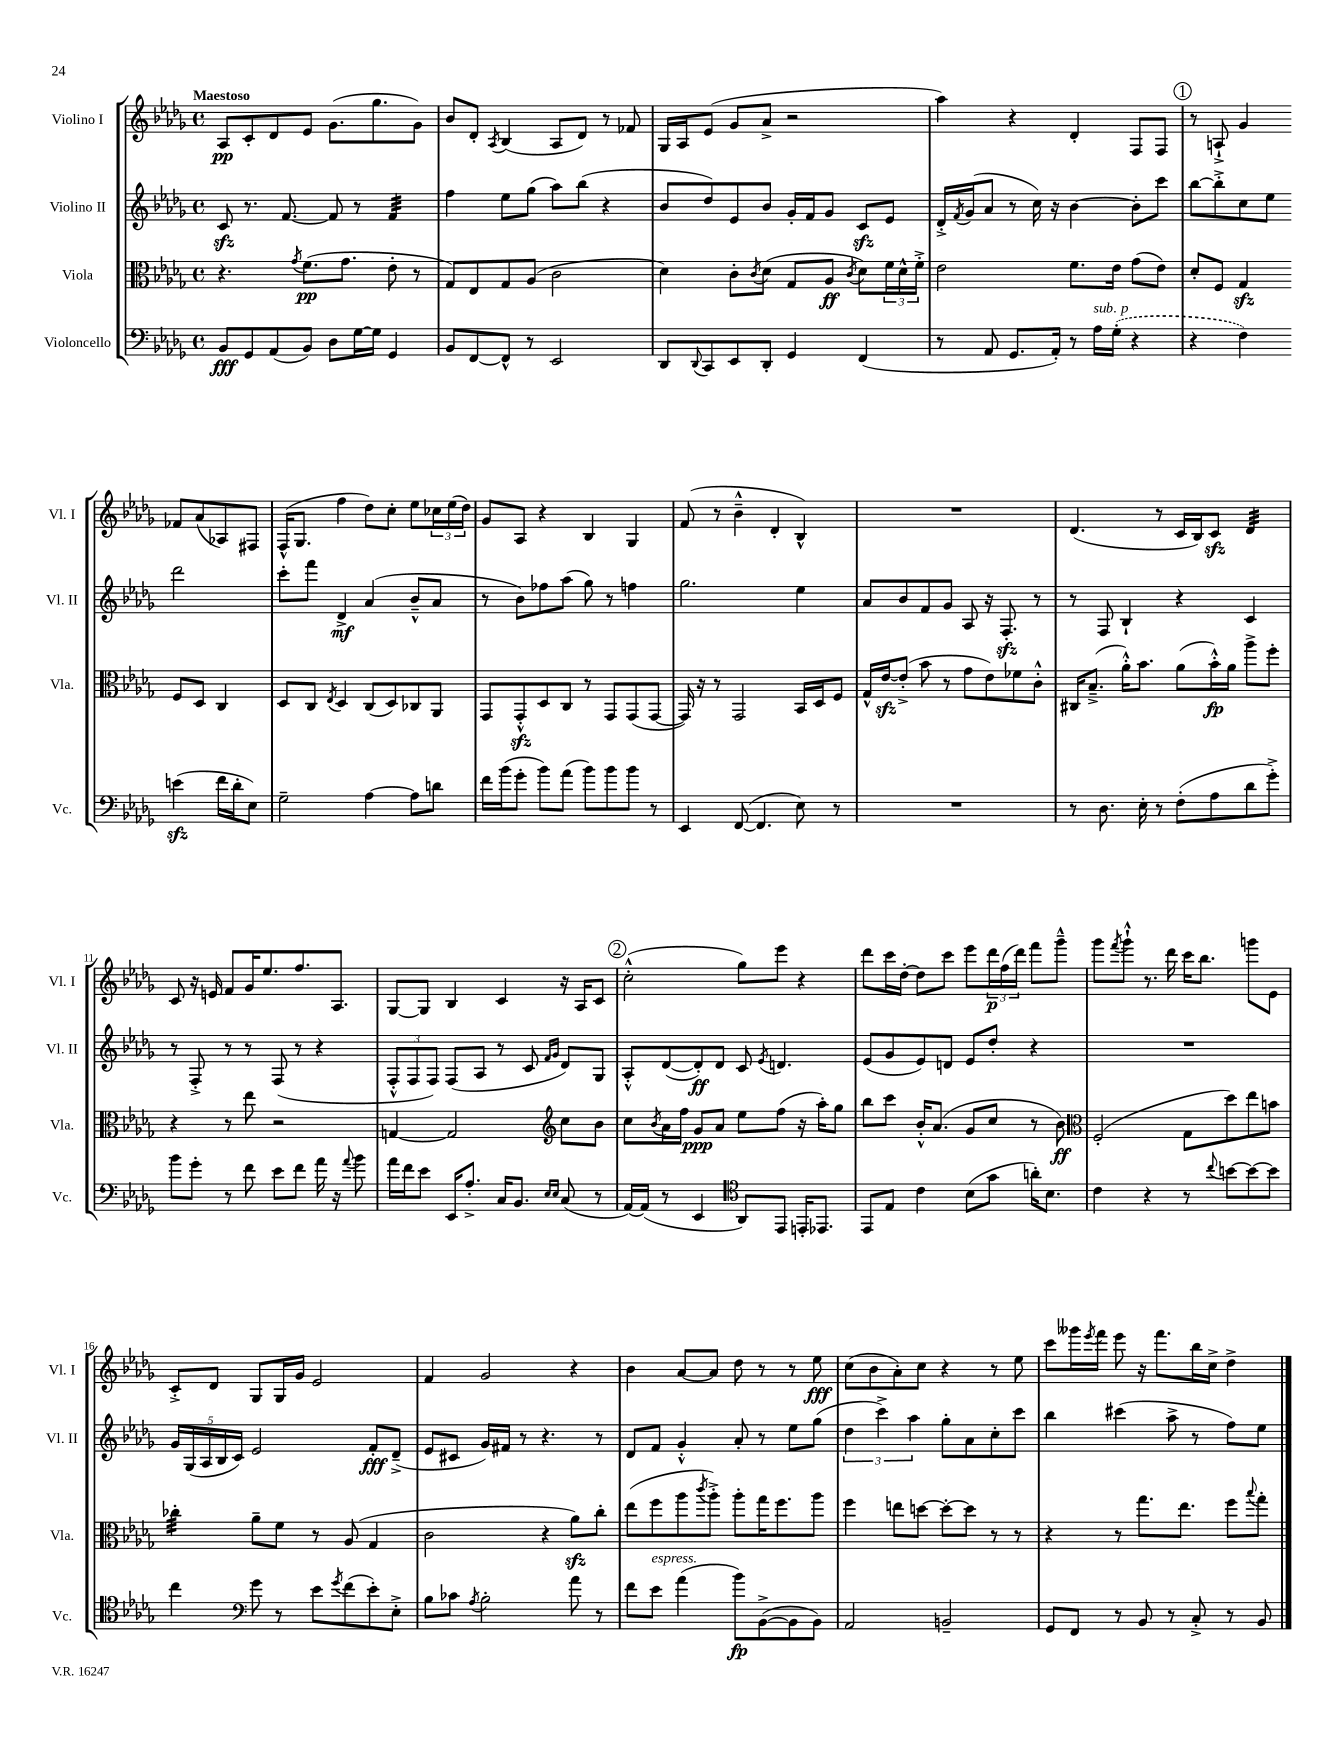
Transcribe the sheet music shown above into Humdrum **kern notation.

**kern	**kern	**kern	**kern
*staff4	*staff3	*staff2	*staff1
*clefF4	*clefC3	*clefG2	*clefG2
*k[b-e-a-d-g-]	*k[b-e-a-d-g-]	*k[b-e-a-d-g-]	*k[b-e-a-d-g-]
*M4/4	*M4/4	*M4/4	*M4/4
*met(c)	*met(c)	*met(c)	*met(c)
8BB-	4.r	8c	8A-
8GG-	.	8.r	8c'
(8AA-	.	.	8d-
.	.	[8.f	.
.	8qg-	.	.
8BB-)	(8.f	.	8e-
8D-	.	8f]	(8.g-
.	8.g-	.	.
[16G-	.	8r	.
16G-]	.	.	8.gg-
4GG-	8e-'	4f	.
.	8r	.	8g-)
=	=	=	=
8BB-	8G-)	4ff	8b-
[8FF	8E-	.	8d-'
.	.	.	8qA-
8FF^^]	8G-	8ee-	(4B-
8r	(8A-	(8gg-	.
2EE-	2c	8aa-)	8A-
.	.	(8bb-	8d-)
.	.	4r	8r
.	.	.	8f-
=	=	=	=
8DD-	4d-)	8b-	16G-
.	.	.	16A-
8qqDD-	.	.	.
8CC	.	8dd-)	(8e-
8EE-	8c'	8e-	8g-
.	8qc	.	.
8DD-'	(8d-	8b-	8a-^
4GG-	8G-	16g-'	2r
.	.	16f	.
.	8A-	8g-	.
.	8qc	.	.
(4FF	8d-)	8c	.
.	24f	8e-	.
.	24d-^^	.	.
.	24f'^	.	.
=	=	=	=
8r	2e-	16d-'^	4aa-)
.	.	8qf	.
.	.	(16g-	.
8AA-	.	8a-	.
8.GG-	.	8r	4r
.	.	16cc)	.
16AA-')	.	16r	.
8r	8.f	[4b-	4d-'
16A-	.	.	.
(16G-'	16e-	.	.
4r	(8g-	8b-']	8F
.	8e-)	8ccc	8F
=	=	=	=
4r	8d-'	[8bb-	8r
.	8F	8bb-'^]	8A`^
4F)	4G-	8cc	4g-
.	.	8ee-	.
(4e	8F	2ddd-	8f-
.	8D-	.	(8a-
16f	4C	.	8A-)
16d-'	.	.	.
8E-)	.	.	8F#
=	=	=	=
2G-~	8D-	8ccc'	(16F^^
.	.	.	8.G-
.	8C	8fff	.
.	8qE-	.	.
.	4D-	4d-^	4ff
[4A-	(8C	(4a-	8dd-)
.	8D-)	.	8cc'
8A-]	8C-	8b-~^^	8ee-
8d	8AA-	8a-	24cc-
.	.	.	(24ee-
.	.	.	24dd-)
=	=	=	=
16f	8GG-	8r	8g-
(16b-	.	.	.
8g-'	8GG-'^^	8b-)	8A-
8b-)	8D-	8ff-	4r
(8a-	8C	(8aa-	.
8b-)	8r	8gg-)	4B-
8b-	8GG-	8r	.
8b-	(8GG-	4ff	4G-
8r	[8GG-	.	.
=	=	=	=
4EE-	16GG-])	2.gg-	(8f
.	16r	.	.
.	8r	.	8r
([8FF	2GG-	.	4b-~^^
4.FF]	.	.	.
.	.	.	4d-'
8E-)	16BB-	4ee-	4B-^^)
.	16D-	.	.
8r	8F	.	.
=	=	=	=
1r	16G-^^	8a-	1r
.	[16e-	.	.
.	(8e-'^]	8b-	.
.	8b-	8f	.
.	8r	8g-	.
.	8g-	8A-	.
.	8e-)	16r	.
.	.	8.F'	.
.	8f-	.	.
.	8c'^^	8r	.
=	=	=	=
8r	16C#	8r	(4.d-
.	(8.B-~^	.	.
8.D-	.	8F	.
.	16a-'^^)	4B-`	.
16E-'	8.b-	.	.
8r	.	.	8r
(8F'	(8a-	4r	16c
.	.	.	16B-)
8A-	16b-'^^)	.	8c
.	16a-	.	.
8d-	8aa-^	4c	4d-
8g-'^)	8ff'	.	.
=	=	=	=
8b-	4r	8r	8c
8g-'	.	8F'^	16r
.	.	.	16e
8r	8r	8r	8f
8f	8ee-	8r	16g-
.	.	.	8.ee-
8e-	2r	(8F	.
8f	.	8r	8.ff
16a-	.	4r	.
16r	.	.	8.A-
8qqa-	.	.	.
8b-	.	.	.
=	=	=	=
16a-	[4G	12F'^^	[8G-
16f	.	.	.
.	.	12F	.
8e-	.	.	8G-]
.	.	12F)	.
16EE-	2G]	(8F	4B-
8.A-'^	.	.	.
.	.	8A-	.
16C	.	8r	4c
8.BB-	.	.	.
.	.	8c	.
*	*clefG2	*	*
16qqE-	.	16qqf	.
16qqE-	.	16qqg-	.
(8C	8cc	8d-)	16r
.	.	.	16A-
8r	8b-	8G-	8c
=	=	=	=
[16AA-)	8cc	8A-'^^	(2cc'^^
(16AA-]	.	.	.
.	8qb-	.	.
8r	16a-	([8d-	.
.	16ff	.	.
4EE-	8g-	8d-'])	.
.	8a-	8d-	.
*clefC4	*	*	*
8AA-)	8ee-	8c	8gg-)
.	.	8qe-	.
8EE-	(8ff	4.d	8eee-
16EE'	16r	.	4r
8.EE-	16aa-')	.	.
.	8gg-	.	.
=	=	=	=
8EE-	8bb-	(8e-	8ddd-
8E-	8ccc	8g-	16ccc
.	.	.	[16dd-'
4c	16b-'^^	8e-)	8dd-]
.	(8.a-	.	.
.	.	8d	8ccc
(8B-	8g-	8e-	8eee-
8g-	8cc	8dd-'	24ddd-
.	.	.	(24ff
.	.	.	24ddd-)
16a')	8r	4r	8fff
8.B-	.	.	.
.	8b-)	.	8ggg-~^^
=	=	=	=
*	*clefC3	*	*
4c	(2F'	1r	8ggg-
.	.	.	8qfff
.	.	.	8ggg-`^^
4r	.	.	8.r
.	.	.	16ddd-
8r	8G-	.	16ccc
.	.	.	8.bb-
8qqcc	.	.	.
[8b	8dd-)	.	.
8b_	8ee-	.	8ggg
8b]	8b	.	8e-
=	=	=	=
4cc	4cc-'	20g-	8c'^
.	.	(20G-	.
.	.	20A-	.
.	.	.	8d-
.	.	20B-	.
.	.	20c)	.
*clefF4	*	*	*
8g-	8a-~	2e-	8G-
8r	8f	.	16G-
.	.	.	16g-
8e-	8r	.	2e-
8qg-	.	.	.
(8f	(8A-	.	.
8e-')	4G-	8f'	.
8E-'^	.	(8d-~^	.
=	=	=	=
8B-	2c	8e-	4f
8c-	.	8c#	.
8qA-	.	.	.
2B-'	.	16g-)	2g-
.	.	16f#	.
.	.	8r	.
.	4r	4.r	.
8a-	8a-)	.	4r
8r	8cc'	8r	.
=	=	=	=
8f	(8ee-	8d-	4b-
8e-	8ff	8f	.
(4a-	8aa-	4g-'^^	[8a-
.	8qccc	.	.
.	8aa-'^)	.	8a-]
8b-)	8aa-'	8a-'	8dd-
([8BB-^	16gg-	8r	8r
.	8.ff	.	.
8BB-]	.	8ee-	8r
8BB-)	8aa-	(8gg-	8ee-
=	=	=	=
2AA-	4ff	6dd-	(8cc
.	.	.	8b-
.	.	6ccc^)	.
.	8ee	.	8a-')
.	.	6aa-	.
.	[8dd	.	8cc
2BB~	8dd'_	8gg-'	4r
.	8dd]	8a-	.
.	8r	8cc'	8r
.	8r	8ccc	8ee-
=	=	=	=
8GG-	4r	4bb-	8ccc
8FF	.	.	16ggg--
.	.	.	8qeee-
.	.	.	16fff
8r	8r	(4ccc#	8eee-
8BB-	8.gg-	.	16r
.	.	.	8.fff
8r	.	8aa-^	.
.	8.ee-	.	.
8C'^	.	8r	16bb-
.	.	.	16cc^
8r	8ff	8ff)	4dd-^
.	8qqbb-	.	.
8BB-	8gg-'	8ee-	.
==	==	==	==
*-	*-	*-	*-
